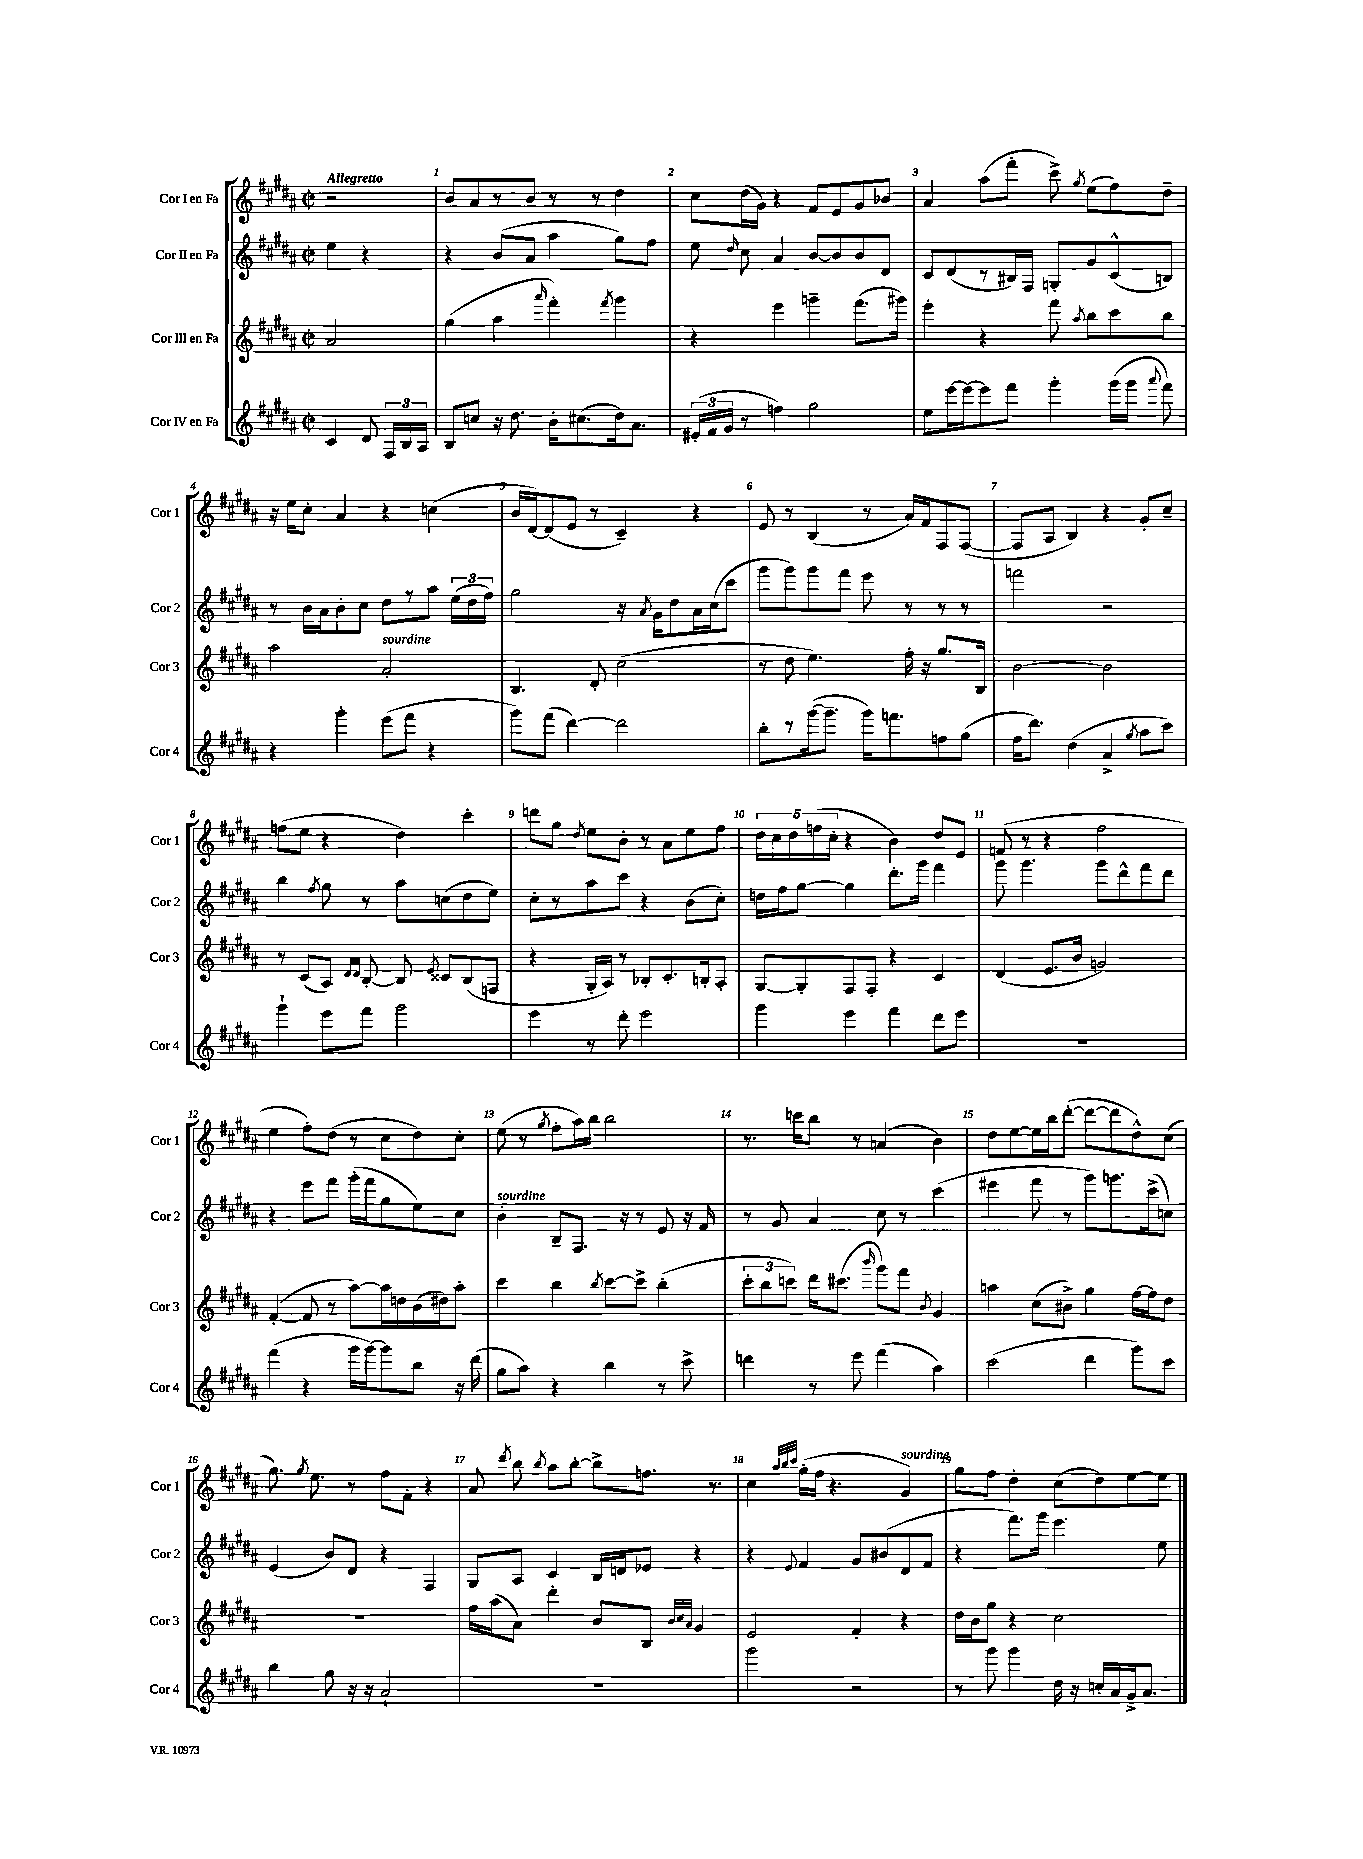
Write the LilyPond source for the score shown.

<<
\new StaffGroup <<
\new Staff = "s0" \with { instrumentName = "Cor I en Fa" shortInstrumentName = "Cor 1" } {
    \clef treble \key b \major \defaultTimeSignature \time 2/2 \partial 2 \tempo "Allegretto"
    \autoBeamOff r2 |
    b'8[ ais'8 r8 b'8] r8 r8 dis''4 |
    cis''8[ dis''16( gis'16]) r4 fis'8[ e'8 gis'8 bes'8] |
    ais'4 ais''8[( fis'''8]-. cis'''8->) \acciaccatura { gis''8 } e''8[( fis''8) dis''8]-- |
    r16 e''16[ cis''8]-. ais'4 r4 c''4( |
    b'16[ dis'16~) dis'8( e'8] r8 cis'4--) r4 |
    e'8 r8 b4( r8 ais'16[) fis'16 fis8 fis8]~( |
    fis8[ ais8] b4) r4 gis'8[-. cis''8]-- |
    f''8[( e''8] r4 dis''4) cis'''4-. |
    d'''8[ gis''8] \acciaccatura { dis''8 } e''8[ b'8]-. r8 ais'8[ e''8 fis''8] |
    \tuplet 5/4 { dis''16[ cis''16 dis''16 f''16( cis''16]-. } r4 b'4) dis''8[ e'8] |
    f'8( r8 r4 fis''2 |
    e''4 fis''8[-.) dis''8]( r8 cis''8[ dis''8) cis''8]-. |
    e''8( r8 \acciaccatura { gis''8 } fis''8[-. ais''16) b''16] b''2 |
    r8. c'''16[ b''8] r8 a'4( b'4) |
    dis''8[ e''8~ e''16 b''16 dis'''8]~-.( dis'''8[~ dis'''8 dis''8-^) cis''8]( |
    gis''8.) \acciaccatura { gis''8 } e''8. r8 fis''8[ fis'8]-. r4 |
    ais'8 \acciaccatura { dis'''8 } b''8 \acciaccatura { b''8 } ais''8[ b''8]~-. b''8[-> f''8.] r8. |
    cis''4 \grace { ais''32[ b''32 cis'''32] } gis''16[-.( fis''16] r4. gis'4^\markup { \italic "sourdine" }) |
    gis''8[ fis''8] dis''4-. cis''8[( dis''8) e''8~ e''8] \bar "|." |
}
\new Staff = "s1" \with { instrumentName = "Cor II en Fa" shortInstrumentName = "Cor 2" } {
    \clef treble \key b \major \defaultTimeSignature \time 2/2 \partial 2
    \autoBeamOff e''4 r4 |
    r4 b'8[( ais'8] ais''4 gis''8[) fis''8] |
    e''8 \grace { dis''16 } cis''8 ais'4 b'8[~ b'8 b'8 dis'8] |
    cis'8[ dis'8( r8 bis16) fis16] g8[-. gis'8 cis'8-^( b8]) |
    r8 b'16[ ais'16 b'8-. cis''8] dis''8[ r8 ais''8] \tuplet 3/2 { e''16[( dis''16 fis''16]) } |
    gis''2 r16 \acciaccatura { ais'8 } gis'16[ dis''8 ais'16 cis''16( cis'''8] |
    gis'''8[ gis'''8) gis'''8 fis'''8] e'''8 r8 r8 r8 |
    f'''2 r2 |
    b''4 \acciaccatura { fis''8 } gis''8 r8 ais''8[ c''8( dis''8 e''8]) |
    cis''8[-. r8 ais''8 cis'''8] r4 b'8[( cis''8]-.) |
    d''16[ fis''16 gis''8]~ gis''4 dis'''8.[-. gis'''16] fis'''4 |
    gis'''8 gis'''4. gis'''8[ dis'''8-^ fis'''8 dis'''8] |
    r4 e'''8[ fis'''8] gis'''16[-.( fis'''16 gis''8 e''8) cis''8] |
    b'4-.^\markup { \italic "sourdine" } b8[-- fis8.] r16 r8 e'8 r16 fis'16 |
    r8 gis'8 ais'4 cis''8 r8 cis'''4( |
    eis'''4 fis'''8 r8 gis'''8[) g'''8. cis'''16->( c''8]) |
    e'4( b'8[) dis'8] r4 fis4 |
    gis8[ ais8] cis'4 b16[ d'16 ees'8] r4 |
    r4 \appoggiatura { e'8 } fis'4 gis'8[ bis'8( dis'8 fis'8] |
    r4 fis'''8.[) gis'''16] e'''4. e''8 \bar "|." |
}
\new Staff = "s2" \with { instrumentName = "Cor III en Fa" shortInstrumentName = "Cor 3" } {
    \clef treble \key b \major \defaultTimeSignature \time 2/2 \partial 2
    \autoBeamOff ais'2 |
    gis''4( ais''4 \grace { ais'''16 } fis'''4-.) \acciaccatura { fis'''8 } gis'''4 |
    r4 e'''4 g'''4-- fis'''8.[( gis'''16]) |
    e'''4-. r4 fis'''8 \acciaccatura { ais''8 } b''8[ cis'''8 b''8] |
    ais''2 ais'2-.^\markup { \italic "sourdine" } |
    b4. dis'8-. cis''2( |
    r8 dis''8 e''4.) fis''16-. r16 gis''8.[ b16] |
    b'2~ b'2 |
    r8 cis'8[( ais8]) \grace { dis'16[ dis'16] } b8~-. b8 \acciaccatura { e'8 } cisis'8[ b8( f8] |
    r4 gis16[-. ais16]) r8 bes8[-. cis'8.-. b16-. ais8]-. |
    gis8[~ gis8-. fis8 fis8]-. r4 cis'4 |
    dis'4( e'8.[ b'16] g'2) |
    fis'4~-.( fis'8 r8 ais''8[~) ais''16 d''16 b'16( dis''16) ais''8]-. |
    cis'''4 b''4 \acciaccatura { b''8 } cis'''8[~ cis'''8]-> b''4-.( |
    \tuplet 3/2 { cis'''8[-. b''8 c'''8]) } dis'''16[ cis'''8.]( \grace { b'''16 } gis'''8[) fis'''8] \acciaccatura { b'8 } gis'4 |
    a''4 cis''8[( bis'8]->) gis''4 fis''16[~ fis''16 dis''8] |
    R1 |
    fis''16[ ais''16( ais'8]) dis'''4-. b'8[ b8] \grace { b'32[ cis''32 ais'32] } gis'4 |
    e'2 fis'4-. r4 |
    dis''16[ b'16 gis''8] r4 cis''2 \bar "|." |
}
\new Staff = "s3" \with { instrumentName = "Cor IV en Fa" shortInstrumentName = "Cor 4" } {
    \clef treble \key b \major \defaultTimeSignature \time 2/2 \partial 2
    \autoBeamOff cis'4 dis'8 \tuplet 3/2 { fis16[ b16 ais16] } |
    b8[ c''8] r16 dis''8. b'16[-. cis''8.( dis''16) ais'8.] |
    \tuplet 3/2 { eis'16[-.( fis'16 gis'16] } r8 f''4) gis''2 |
    e''8[ e'''16~ e'''16~ e'''8 fis'''8] gis'''4-. gis'''16[( gis'''16] \appoggiatura { ais'''8 } fis'''8) |
    r4 gis'''4-. e'''8[( fis'''8] r4 |
    gis'''8[) fis'''8]( dis'''4~) dis'''2 |
    b''8[-. r8 gis'''16~( gis'''8.]-- gis'''16[) f'''8. f''8 gis''8]( |
    fis''16[ dis'''8.]) dis''4( ais'4-> \acciaccatura { gis''8 } ais''8[ cis'''8]) |
    gis'''4-! e'''8[ fis'''8] gis'''2 |
    e'''4 r8 dis'''8-. e'''2 |
    gis'''4 e'''4 fis'''4 dis'''8[ e'''8] |
    R1 |
    fis'''4( r4 gis'''16[ gis'''16~) gis'''8 b''8] r16 dis'''16( |
    gis''8[ ais''8]) r4 b''4 r8 cis'''8-> |
    d'''4 r8 e'''8 fis'''4( ais''4) |
    cis'''2( dis'''4 gis'''8[) cis'''8] |
    b''4 gis''8 r16 r16 ais'2-! |
    R1 |
    gis'''2 r2 |
    r8 gis'''8 gis'''4 dis''16 r16 c''16[-. ais'16 gis'16-> ais'8.] \bar "|." |
}
>>
>>
\layout { \context { \Score \override BarNumber.break-visibility = ##(#f #t #t) barNumberVisibility = #all-bar-numbers-visible } }
